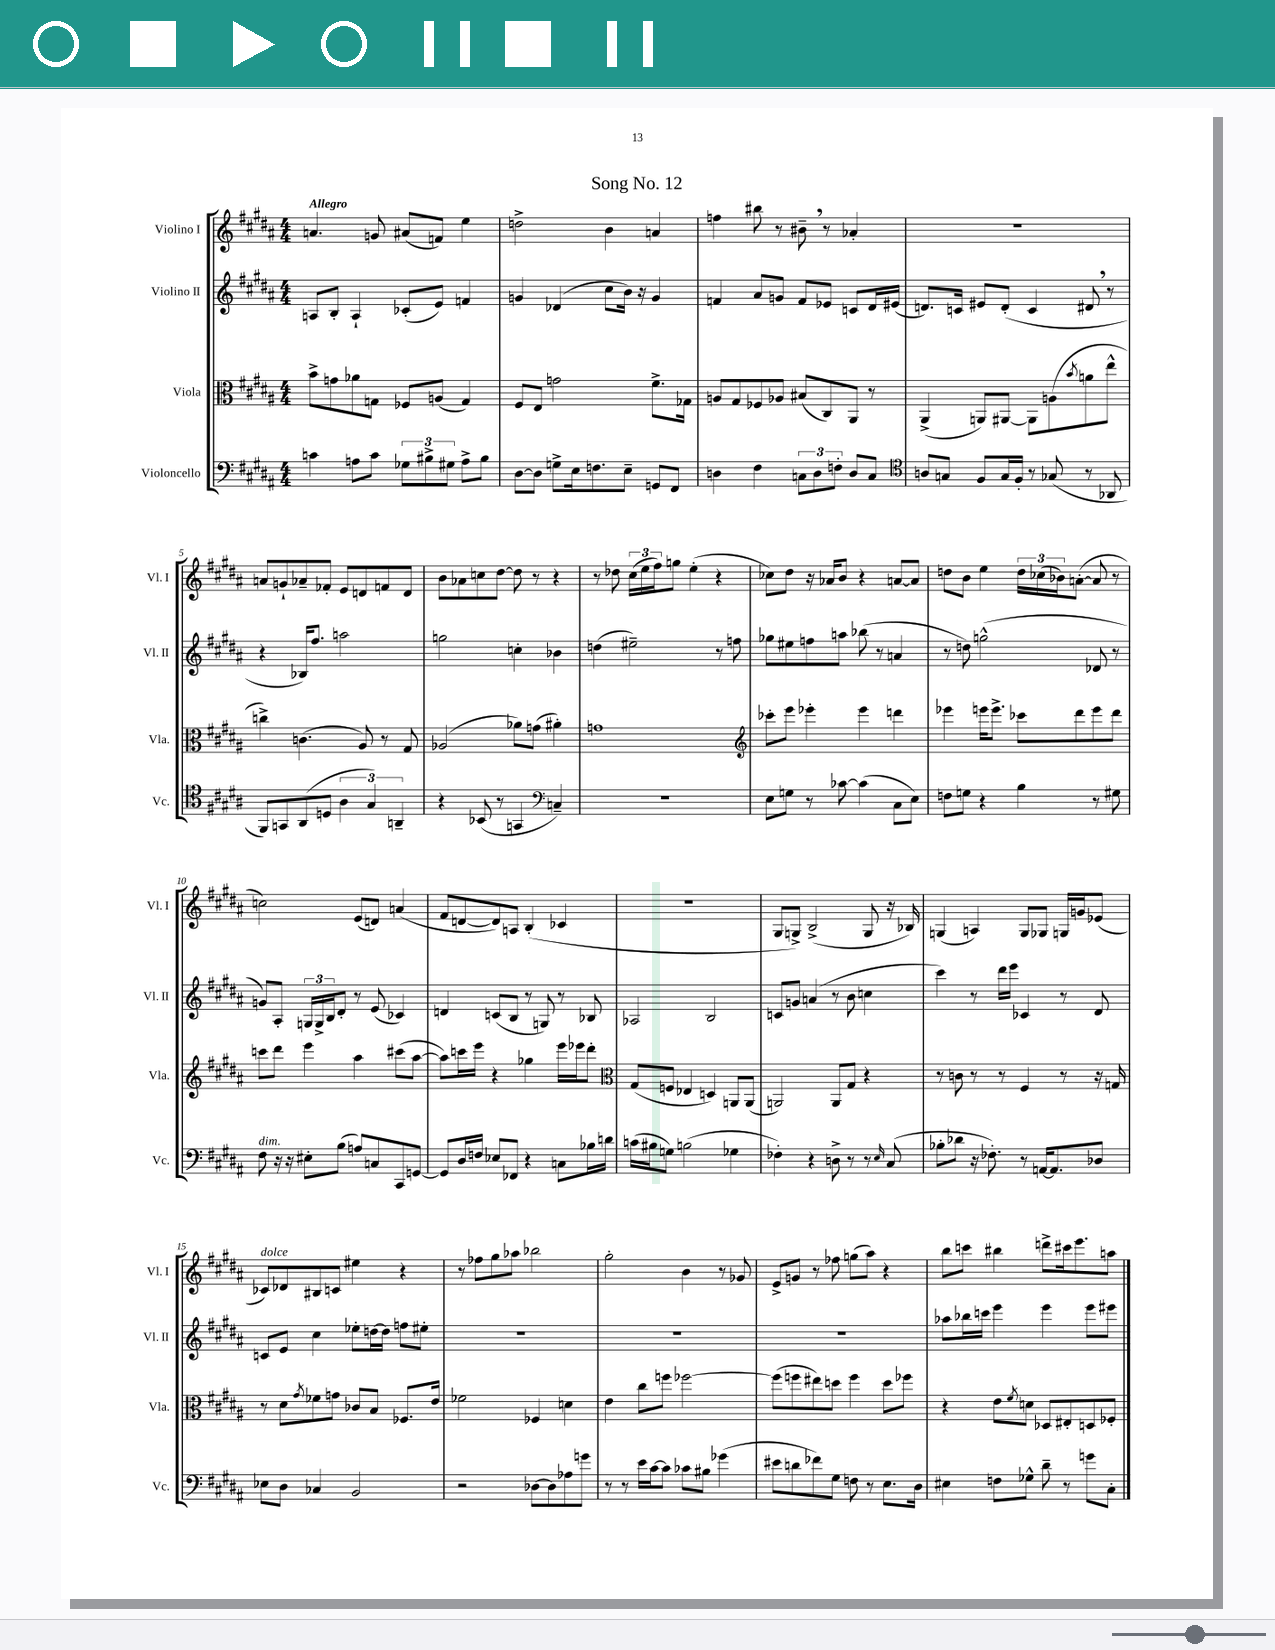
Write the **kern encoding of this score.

**kern	**kern	**kern	**kern
*staff4	*staff3	*staff2	*staff1
*clefF4	*clefC3	*clefG2	*clefG2
*k[f#c#g#d#a#]	*k[f#c#g#d#a#]	*k[f#c#g#d#a#]	*k[f#c#g#d#a#]
*M4/4	*M4/4	*M4/4	*M4/4
4c\	8b^\L	8A/L	4.a/
.	8g\	8B'/J	.
8A\L	8a-\	4A`/	.
8c\J	8G\J	.	8g/
12G-\L	8F-/L	(8c-'/L	(8a#/L
12B#^\	.	.	.
.	(8A/J	8e/J)	8f/J)
12G#\J	.	.	.
8A^\L	4G/)	4f/	4ee\
8B#\J	.	.	.
=	=	=	=
[8D#\L	8F#/L	4g/	2dd^\
8D#\]J	8E/J	.	.
8G^\L	2g\	(4d-/	.
16E\k	.	.	.
8.F\	.	.	.
.	.	8cc#\L	4b\
8E~\J	.	16b\Jk)	.
.	.	16r	.
8GG/L	8.f#^\L	4g/	4a/
8FF#/J	.	.	.
.	16G-\Jk	.	.
=	=	=	=
4D\	8A/L	4f/	4ff\
.	8G#/	.	.
4F#\	8F-/	8a#/L	8bb#\
.	8A-/J	8g/J	8r
12C\L	(8B#/L	8f/L	8b#~\
12D\	.	.	.
.	8C#/)	8e-/J	8r
12F'\J	.	.	.
8D/L	8AA#/J	8c/L	4a-'/
8C/J	8r	16d#/L	.
.	.	(16e#/JJ	.
=	=	=	=
*clefC4	*	*	*
8A/L	(4AA#^/	8.d/L)	1r
8G/J	.	.	.
.	.	16c/Jk	.
8F#/L	8AA/L)	8e#/L	.
16G/L	[8AA#/J	(8d'/J	.
16F#'/JJ	.	.	.
8r	8AA#\]L	4c/	.
(8G-/	(8A\	.	.
.	8qb/	.	.
8r	8a\	8d#/	.
8AA-/	8ee^^\J	8r	.
=	=	=	=
8FF#/L)	4cc^\)	4r	8a/L
8GG/	.	.	8g`/
(8AA#/	(4.c\	16B-/LK)	8a-~/
.	.	8.ff#/J	.
8D/J	.	.	8f-'/J
6A#\	.	2aa\	8e/L
.	8A#/)	.	8d/
6G#/)	.	.	.
.	8r	.	8f/
6AA~/	.	.	.
.	8G#/	.	8d/J
=	=	=	=
4r	(2A-/	2gg\	8b\L
.	.	.	8a-\
(8BB-/	.	.	8cc\
8r	.	.	[8dd#\J
4GG/	8a-\L)	4cc'\	8dd#\]
.	(8g\J	.	8r
*clefF4	*	*	*
4C~/)	4a#'\)	4b-\	4r
=	=	=	=
1r	1g	(4dd\	8r
.	.	.	8dd-\
.	.	2ee#~\)	(24cc#\LL
.	.	.	24ee\
.	.	.	24ff#\J)
.	.	.	8gg\J
.	.	.	(4ee'\
.	.	8r	4r
.	.	8ff\	.
=	=	=	=
*	*clefG2	*	*
8E\L	8ccc-'\L	8gg-\L	8cc-\L)
8G\J	8eee\J	8ee#\	8dd#\J
8r	4eee-'\	8ff\	16r
.	.	.	16a-/LK
[8c-\	.	8aa\J	8b/J
(4c-\]	4eee-\	(8bb-\	4r
.	.	8r	.
8C#\L	4ddd\	4a/	[8a/L
8E\J)	.	.	8a/]J
=	=	=	=
8F\L	4eee-\	8r	8dd\L
8G\J	.	8dd\)	8b\J
4r	16eee\LK	(2gg^^\	4ee\
.	8.eee^\J	.	.
4B\	8ccc-\L	.	24dd\LL
.	.	.	(24cc-\
.	.	.	24b-\J)
.	8ddd#\	.	([8a'\J
8r	8eee\	8d-/	8a/]
8G#\	8ddd#\J	8r	8r
=	=	=	=
8F#\	8ccc\L	8g/L)	2cc\)
16r	8ddd#\J	8A#'/J	.
16r	.	.	.
8E#'\L	4eee\	24G/LL	.
.	.	24G^/	.
.	.	24B/J	.
(8B\J	.	8d#'/J	.
8A/L)	4aa#\	8r	(8e/L
8C/	.	(8e/	8d/J)
8CC#/	(8ccc#\L	4c-/)	(4a/
[8GG/J	[8aa#\J	.	.
=	=	=	=
8GG/]L	8aa#\]L)	4d/	8f#/L
16D#/L	16ccc\L	.	[8d/
16F/JJ	16eee\JJ	.	.
8E-/L	4r	(8c/L	8d/])
8FF-/J	.	8B/J	8A/J
4r	4gg-\	8r	(4B'/
.	.	8G/)	.
8C\L	16eee\LL	8r	4c-/
.	16eee-\J	.	.
16B-\L	8ddd#'\J	8B-/	.
16d\JJ	.	.	.
=	=	=	=
*	*clefC3	*	*
(16c\LL	(8G#/L	2A-/	1r
16B#\J	.	.	.
8G\J)	8F/J	.	.
(2B\	4E-/	.	.
.	4D/)	2B/	.
4G-\	8AA/L	.	.
.	(8AA/J	.	.
=	=	=	=
4F-'\)	2AA/)	8c/L	8G#/L
.	.	8g/J	8G^/J)
4r	.	(4a/	(2B^/
8D^\	8AA/L	8r	.
8r	8G#/J	8b\	.
8r	4r	4cc\	8G/
16qqE/	.	.	.
(8C#/	.	.	16r
.	.	.	16B-/)
=	=	=	=
8B-'\L	8r	4ccc#\)	(4G/
8d-\J	8c\	.	.
16r	8r	8r	4A/)
8.F-'\)	.	.	.
.	8r	16ddd#\LL	.
.	.	16eee\JJ	.
8r	4F#/	4c-/	8G/L
[16AA/LK	.	.	8G-/J
8.AA/]	.	.	.
.	8r	8r	16G/LL
.	.	.	16g/J
8D-/J	16r	8d#/	(8e-/J
.	16G/	.	.
=	=	=	=
8E-\L	8r	8c/L	8c-/L)
8D#\J	8d#\L	8e/J	8d-/
.	8qg#/	.	.
4C-/	8f-\	4cc#\	8B#/
.	8g\J	.	8c/J
2BB/	8c-/L	8ee-'\L	4ee#\
.	8B/J	[16dd\L	.
.	.	16dd\]JJ	.
.	8.F-/L	8ff\L	4r
.	.	8ee#'\J	.
.	16e/Jk	.	.
=	=	=	=
2r	2f-\	1r	8r
.	.	.	8ff-\L
.	.	.	8gg#\
.	.	.	8aa-\J
[8D-\L	4F-/	.	2bb-\
8D-\]	.	.	.
8A-\	4d\	.	.
8g\J	.	.	.
=	=	=	=
8r	4e\	1r	2gg#'\
8r	.	.	.
16e\LL	8cc#\L	.	.
[16c#\J	.	.	.
8c#\]J	8ff\J	.	.
8c-\L	[2ff-\	.	4b\
8B#\J	.	.	.
(4g-\	.	.	8r
.	.	.	8g-/
=	=	=	=
8e#\L	(8ff-\]L	1r	8e^/L
8d\	8ff\	.	8g/J
8f-\)	8ee#\)	.	8r
8G#\J	8dd\J	.	8ff-\
8F\	4ff\	.	(8gg\L
8r	.	.	8aa#\J)
8.E\L	8dd\L	.	4r
.	8ff-\J	.	.
16D#\Jk	.	.	.
=	=	=	=
4E#\	4r	8aa-\L	8bb\L
.	.	16bb-\L	8ccc\J
.	.	16ccc\JJ	.
8F\L	8e\L	4eee\	4bb#\
.	8qf#/	.	.
8G-^^\J	8d\J	.	.
8d#~\	8D-/L	4eee\	8ddd^\L
8r	8E#'/	.	16ccc#\k
.	.	.	8.eee\
8g\L	8D/	8eee\L	.
8C#'\J	8F-'/J	8eee#\J	8aa\J
==	==	==	==
*-	*-	*-	*-
